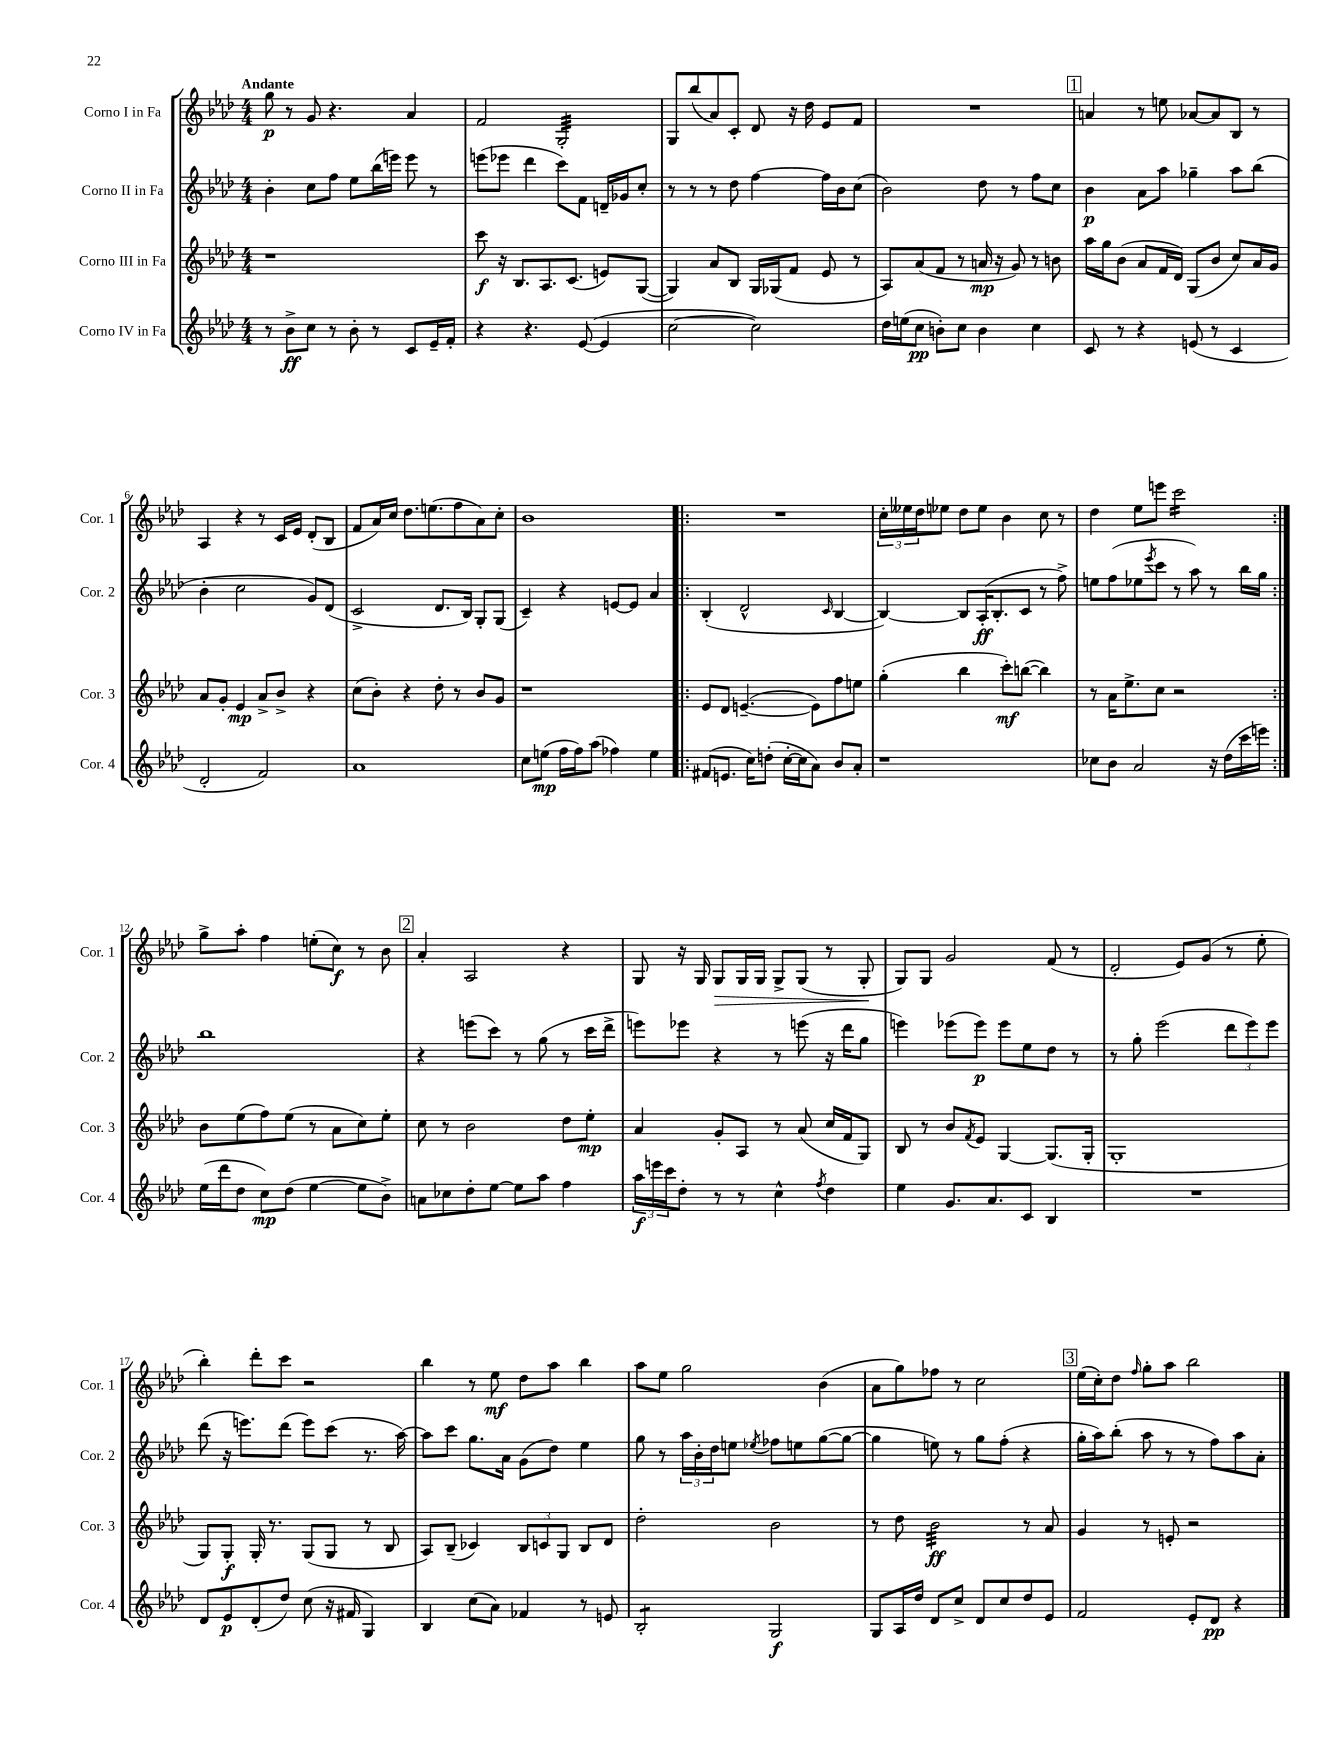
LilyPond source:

<<
\new StaffGroup <<
\new Staff = "s0" \with { instrumentName = "Corno I in Fa" shortInstrumentName = "Cor. 1" } {
    \clef treble \key aes \major \numericTimeSignature \time 4/4 \tempo "Andante"
    g''8\p r8 g'8 r4. aes'4 |
    f'2 g2:32-. |
    g8 bes''8( aes'8) c'8-. des'8 r16 des''16 ees'8 f'8 |
    R1 |
    \mark \markup { \box "1" } a'4 r8 e''8 aes'8~ aes'8 bes8 r8 |
    aes4 r4 r8 c'16 ees'16 des'8-.( bes8 |
    f'8 aes'16) c''16 des''8. e''8.( f''8 aes'8) c''8-. |
    bes'1 |
    \repeat volta 2 { R1 |
    \tuplet 3/2 { c''16-. eeses''16 des''16 } ees''8 des''8 ees''8 bes'4 c''8 r8 |
    des''4 ees''8 e'''8 c'''2:16 | }
    g''8-> aes''8-. f''4 e''8-.( c''8\f) r8 bes'8 |
    \mark \markup { \box "2" } aes'4-. aes2 r4 |
    g8 r16 g16 g8\> g16 g16 g8-> g8( r8 g8-.\! |
    g8) g8 g'2 f'8( r8 |
    des'2-. ees'8) g'8( r8 ees''8-. |
    bes''4-.) des'''8-. c'''8 r2 |
    bes''4 r8 ees''8\mf des''8 aes''8 bes''4 |
    aes''8 ees''8 g''2 bes'4( |
    aes'8 g''8) fes''8 r8 c''2 |
    \mark \markup { \box "3" } ees''16( c''16-.) des''8 \grace { f''16 } g''8-. aes''8 bes''2 \bar "|." |
}
\new Staff = "s1" \with { instrumentName = "Corno II in Fa" shortInstrumentName = "Cor. 2" } {
    \clef treble \key aes \major \numericTimeSignature \time 4/4
    bes'4-. c''8 f''8 ees''8 bes''16( e'''16) e'''8 r8 |
    e'''8( ees'''8 des'''4 c'''8) f'8 d'16-- ges'16 c''8-. |
    r8 r8 r8 des''8 f''4~ f''16 bes'16 c''8( |
    bes'2) des''8 r8 f''8 c''8 |
    \mark \markup { \box "1" } bes'4\p aes'8 aes''8 ges''4-- aes''8 bes''8( |
    bes'4-. c''2 g'8) des'8( |
    c'2-> des'8. bes16) g8-. g8( |
    c'4--) r4 e'8~ e'8 aes'4 |
    \repeat volta 2 { bes4-.( des'2-^ \grace { c'16 } bes4~ |
    bes4~) bes8 aes16-.\ff( bes8.-. c'8 r8 f''8->) |
    e''8 f''8( ees''8 \acciaccatura { ees'''8 } c'''8 r8 aes''8) r8 bes''16 g''16 | }
    bes''1 |
    \mark \markup { \box "2" } r4 e'''8( c'''8) r8 g''8( r8 c'''16 des'''16-> |
    e'''8) ees'''8 r4 r8 e'''8( r16 des'''16 g''8 |
    e'''4) ees'''8( ees'''8\p) ees'''8 ees''8 des''8 r8 |
    r8 g''8-. ees'''2( \tuplet 3/2 { des'''8 ees'''8) ees'''8 } |
    des'''8( r16 e'''8.) des'''8( e'''8) c'''8( r8. aes''16~) |
    aes''8 c'''8 g''8. aes'16 g'8( des''8) ees''4 |
    g''8 r8 \tuplet 3/2 { aes''16 bes'16-. des''16 } e''8 \acciaccatura { ees''8 } fes''8 e''8 g''8~( g''8~ |
    g''4 e''8) r8 g''8 f''8-.( r4 |
    \mark \markup { \box "3" } g''16-. aes''16) bes''8-.( aes''8 r8 r8 f''8) aes''8 aes'8-. \bar "|." |
}
\new Staff = "s2" \with { instrumentName = "Corno III in Fa" shortInstrumentName = "Cor. 3" } {
    \clef treble \key aes \major \numericTimeSignature \time 4/4
    r1 |
    c'''8\f r16 bes8. aes8. c'8.( e'8) g8~( |
    g4) aes'8 bes8 g16 ges16( f'8 ees'8 r8 |
    aes8) aes'8( f'8 r8 a'16\mp r16 g'8) r8 b'8 |
    \mark \markup { \box "1" } aes''16 g''16 bes'8( aes'8 f'16 des'16) g8( bes'8 c''8) aes'16 g'16 |
    aes'8 g'8-. ees'4\mp aes'8-> bes'8-> r4 |
    c''8( bes'8-.) r4 des''8-. r8 bes'8 g'8 |
    r1 |
    \repeat volta 2 { ees'8 des'8 e'4.~--( e'8) f''8 e''8 |
    g''4-.( bes''4 c'''8-.\mf) b''8~( b''4) |
    r8 aes'16 ees''8.-> c''8 r2 | }
    bes'8 ees''8( f''8) ees''8( r8 aes'8 c''8) ees''8-. |
    \mark \markup { \box "2" } c''8 r8 bes'2 des''8 ees''8-.\mp |
    aes'4 g'8-. aes8 r8 aes'8( c''16 f'16 g8) |
    bes8 r8 bes'8 \acciaccatura { f'8 } ees'8 g4~ g8.( g16-. |
    g1-. |
    g8) g8-.\f g16-. r8. g8( g8 r8 bes8 |
    aes8) bes8--( ces'4) \tuplet 3/2 { bes8 c'8 g8 } bes8 des'8 |
    des''2-. bes'2 |
    r8 des''8 bes'2:32\ff r8 aes'8 |
    \mark \markup { \box "3" } g'4 r8 e'8-. r2 \bar "|." |
}
\new Staff = "s3" \with { instrumentName = "Corno IV in Fa" shortInstrumentName = "Cor. 4" } {
    \clef treble \key aes \major \numericTimeSignature \time 4/4
    r8 bes'8->\ff c''8 r8 bes'8-. r8 c'8 ees'16-- f'16-. |
    r4 r4. ees'8~( ees'4 |
    c''2~ c''2) |
    des''16 e''16( c''8\pp b'8-.) c''8 b'4 c''4 |
    \mark \markup { \box "1" } c'8 r8 r4 e'8( r8 c'4 |
    des'2-. f'2) |
    aes'1 |
    c''8 e''8\mp( f''16 f''16) aes''8( fes''4) e''4 |
    \repeat volta 2 { fis'8( e'8. c''16) d''8-.( c''16~-. c''16 aes'8) bes'8 aes'8-. |
    r1 |
    ces''8 bes'8 aes'2 r16 des''16( c'''16 e'''16) | }
    ees''16( des'''16 des''8 c''8\mp) des''8( ees''4~ ees''8 bes'8->) |
    \mark \markup { \box "2" } a'8 ces''8 des''8-. ees''8~ ees''8 aes''8 f''4 |
    \tuplet 3/2 { aes''16\f e'''16 c'''16 } des''8-. r8 r8 c''4-^ \acciaccatura { f''8 } des''4 |
    ees''4 g'8. aes'8. c'8 bes4 |
    R1 |
    des'8 ees'8\p des'8-.( des''8) c''8( r16 fis'16 g4) |
    bes4 c''8( aes'8) fes'4 r8 e'8 |
    bes2:8-. g2\f |
    g8 aes16 des''16 des'8 c''8-> des'8 c''8 des''8 ees'8 |
    \mark \markup { \box "3" } f'2 ees'8-. des'8\pp r4 \bar "|." |
}
>>
>>
